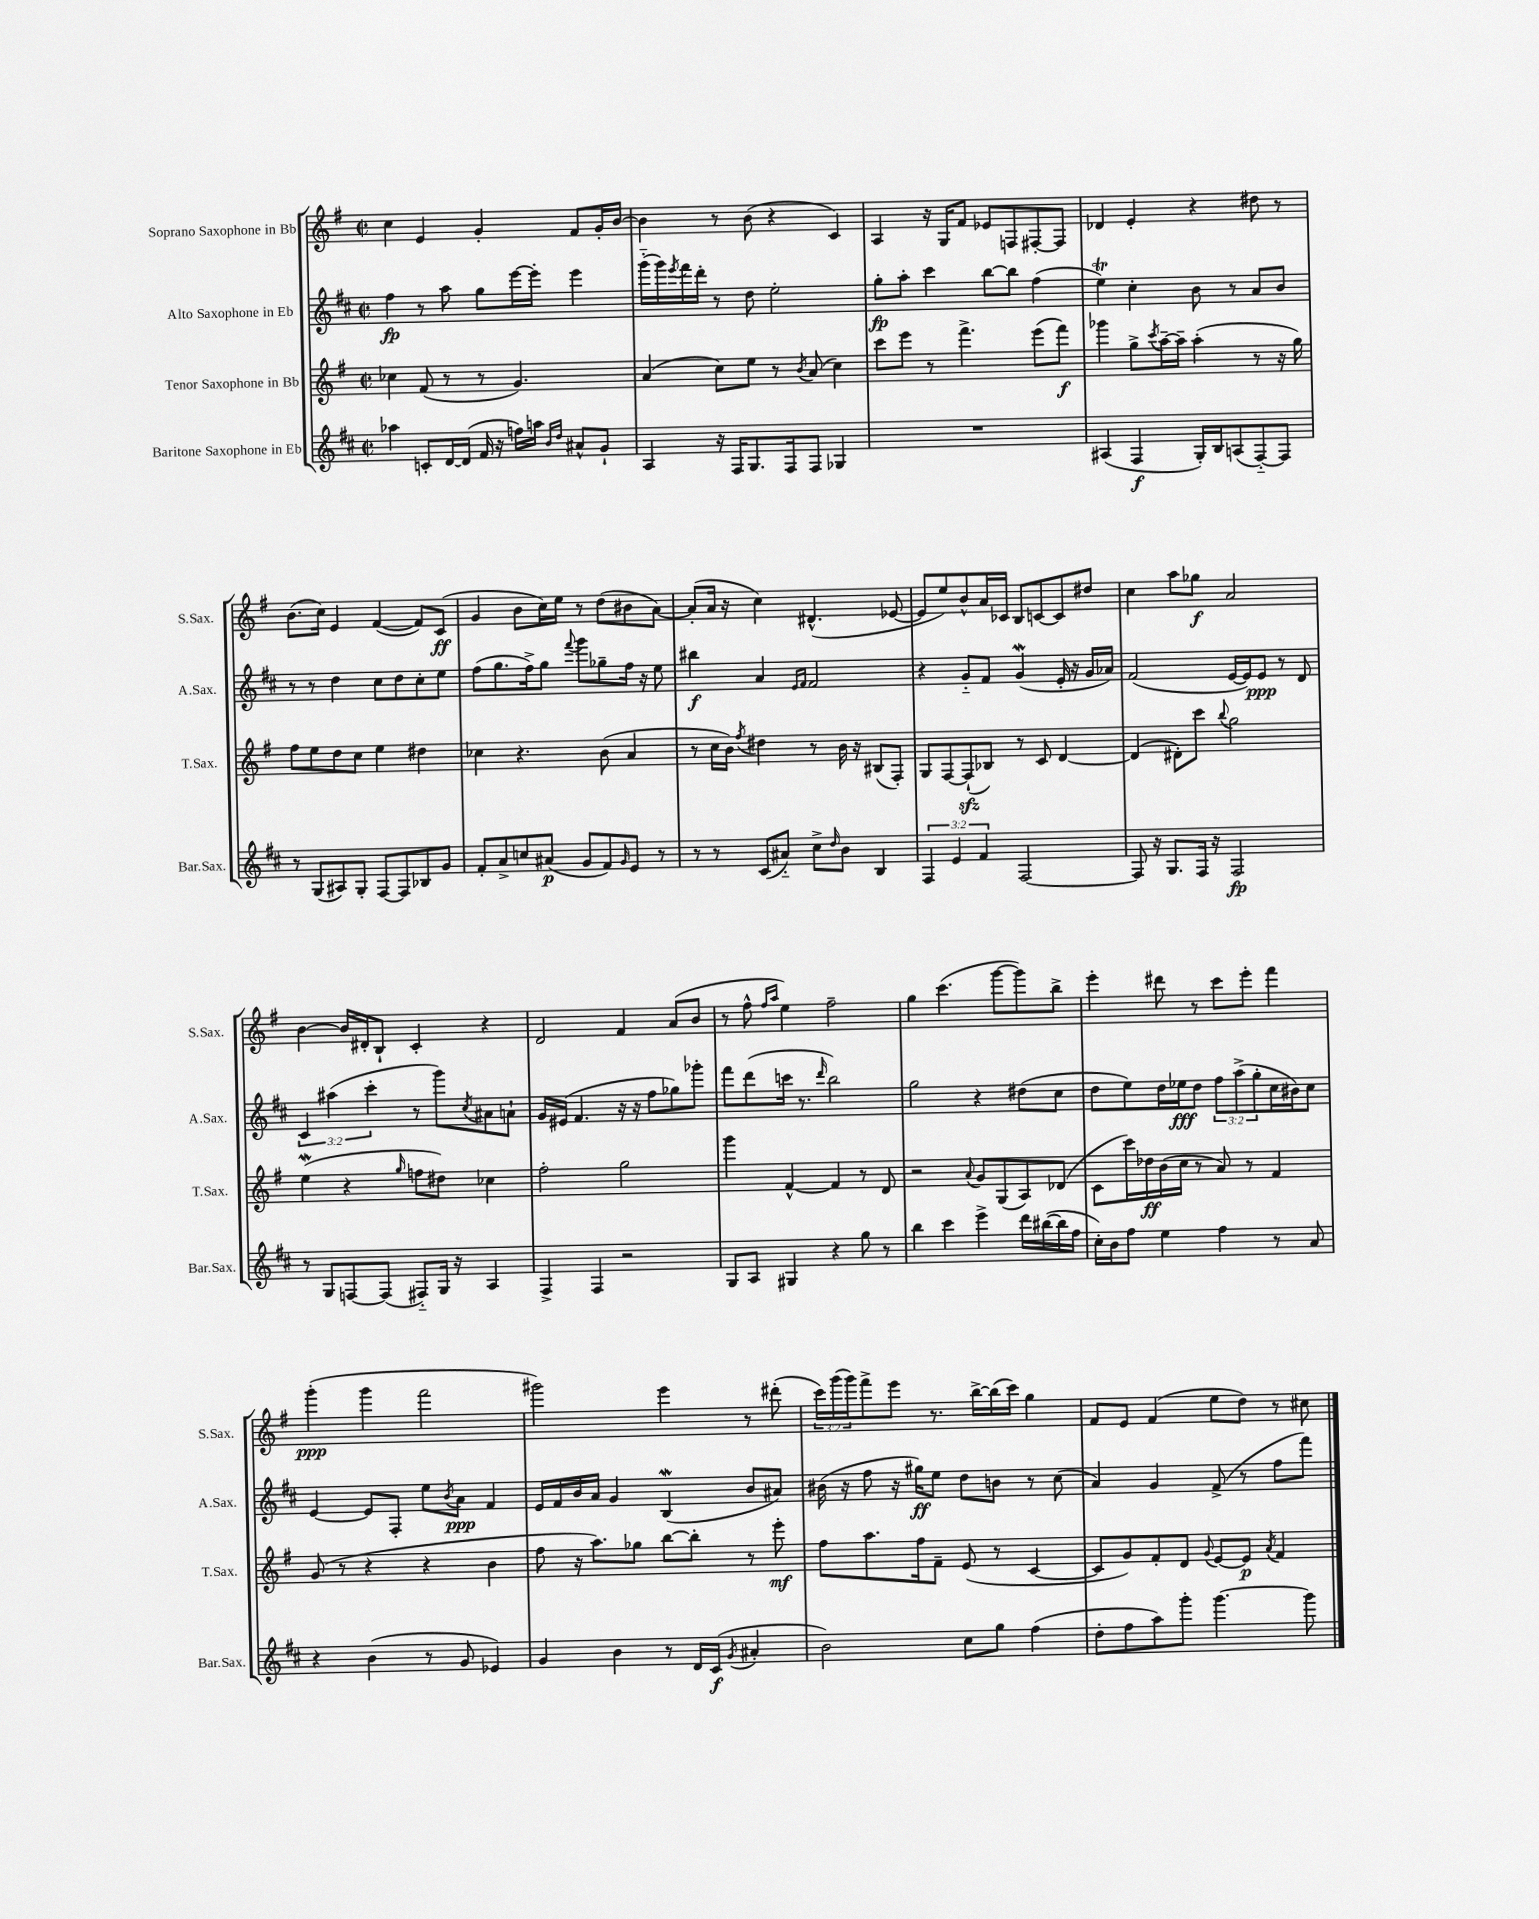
<<
\new StaffGroup <<
\new Staff = "s0" \with { instrumentName = "Soprano Saxophone in Bb" shortInstrumentName = "S.Sax." } {
    \clef treble \key g \major \defaultTimeSignature \time 2/2 \override Staff.TupletNumber.text = #tuplet-number::calc-fraction-text
    c''4 e'4 g'4-. fis'8 g'16-. b'16~ |
    b'4 r8 b'8( r4 c'4) |
    a4 r16 g16 fis'8 ees'8 f8 fis8~-. fis8 |
    des'4 e'4-. r4 dis''8 r8 |
    b'8.( c''16) e'4 fis'4~( fis'8) c'8\ff( |
    g'4 b'8 c''16) e''16 r8 d''8( bis'8 a'8~) |
    a'8-.( a'16 r16 c''4) dis'4.-^( ees'8~ |
    ees'8 e''8) b'8-^ a'16 ces'16 b8 c'8~ c'8 dis''8 |
    c''4 a''8 ges''8\f a'2 |
    b'4~ b'16 dis'16-. b8-! c'4-. r4 |
    d'2 fis'4 a'8( b'8 |
    r8 fis''8-^ \grace { fis''16 a''16 } e''4) fis''2-- |
    g''4 c'''4.( g'''8~ g'''8) b''8-> |
    e'''4-. dis'''8 r8 c'''8 e'''8-. fis'''4 |
    g'''4-.\ppp( g'''4 fis'''2 |
    gis'''2) e'''4 r8 dis'''8-.( |
    \tuplet 3/2 { c'''16) g'''16( g'''16) } fis'''8-> e'''8 r8. b''16~-> b''16( c'''16) g''4 |
    fis'8 e'8 fis'4( e''8 d''8) r8 cis''8 \bar "|." |
}
\new Staff = "s1" \with { instrumentName = "Alto Saxophone in Eb" shortInstrumentName = "A.Sax." } {
    \clef treble \key d \major \defaultTimeSignature \time 2/2 \override Staff.TupletNumber.text = #tuplet-number::calc-fraction-text
    fis''4\fp r8 a''8 g''8 e'''16~ e'''16-. e'''4 |
    g'''16-_( g'''16) \acciaccatura { e'''8 } fis'''16 d'''16-. r8 d''8 e''2-. |
    g''8-.\fp a''8-. cis'''4 b''8~ b''8 fis''4( |
    e''4\trill) cis''4-. b'8 r8 a'8 b'8 |
    r8 r8 d''4 cis''8 d''8 cis''8-. e''8 |
    fis''8( g''8. fis''16->) g''8 \appoggiatura { fis'''8 } g'''8 ges''8-- fis''16 r16 e''8 |
    bis''4\f a'4 \grace { e'16 fis'16 } fis'2 |
    r4 g'8-_ fis'8 g'4\mordent( e'16-. r16 g'16 aes'16) |
    fis'2( e'16~ e'16) e'8\ppp r8 d'8 |
    \tuplet 3/2 { cis'4 ais''4( cis'''4-. } r8 g'''8) \acciaccatura { cis''8 } ais'8 a'8-! |
    g'16 eis'16( fis'4. r16 r16 fis''8 ges''8) ges'''8-. |
    fis'''8 d'''8( c'''16 r8. \grace { d'''16 } b''2) |
    g''2 r4 dis''8( cis''8 |
    d''8 e''8) d''16 ees''16\fff d''8 \tuplet 3/2 { fis''8 a''8->( g''8-. } cis''16 bis'16) cis''8 |
    e'4~ e'8 fis8-. e''8 \acciaccatura { b'8 } a'8\ppp fis'4 |
    e'16 fis'16 b'16 a'16 g'4 b4\mordent( b'8 ais'8) |
    bis'16( r16 fis''8 r16 gis''16\ff) e''8 d''8 b'8 r8 cis''8( |
    a'4) g'4 fis'8->( r8 fis''8 fis'''8) \bar "|." |
}
\new Staff = "s2" \with { instrumentName = "Tenor Saxophone in Bb" shortInstrumentName = "T.Sax." } {
    \clef treble \key g \major \defaultTimeSignature \time 2/2
    ces''4 fis'8( r8 r8 g'4.) |
    a'4( c''8) e''8 r8 \acciaccatura { b'8 } a'8( c''4) |
    c'''8 e'''8 r8 fis'''4.-> e'''8( fis'''8\f) |
    ges'''4 g''8-> \acciaccatura { c'''8 } a''16~-- a''16-- a''4-.( r8 r16 g''16) |
    fis''8 e''8 d''8 c''8 e''4 dis''4 |
    ces''4 r4. b'8( a'4 |
    r8 c''16 b'16) \acciaccatura { fis''8 } dis''4 r8 b'16 r16 bis8( fis8-.) |
    g8 fis8~ fis8-!\sfz( bes8) r8 c'8 d'4~ |
    d'4( dis'8-.) c'''8 \appoggiatura { b''8 } g''2 |
    e''4\mordent( r4 \grace { g''16 } f''8 dis''8) ces''4 |
    fis''2-. g''2 |
    g'''4 fis'4~-^ fis'4 r8 d'8 |
    r2 \appoggiatura { a'8 } g'8 g8( a8) des'8( |
    c'8 c'''16) des''16\ff b'16( c''16 r8 a'8) r8 fis'4 |
    g'8( r8 r4 r4 b'4 |
    fis''8 r16 a''8.) ges''8 b''8~ b''8-. r8 e'''8-.\mf |
    fis''8 a''8. fis''16 fis'8-- e'8( r8 c'4~ |
    c'8 g'8) fis'8-. d'8 \appoggiatura { g'8 } e'8~ e'8\p \acciaccatura { a'8 } fis'4 \bar "|." |
}
\new Staff = "s3" \with { instrumentName = "Baritone Saxophone in Eb" shortInstrumentName = "Bar.Sax." } {
    \clef treble \key d \major \defaultTimeSignature \time 2/2 \override Staff.TupletNumber.text = #tuplet-number::calc-fraction-text
    aes''4 c'8-. d'16~ d'16( fis'16 r16 f''16) a''16 \grace { b'16 d''16 } ais'8-^ g'8-! |
    a4 r16 fis16 g8. fis16 fis8 ges4 |
    R1 |
    ais4( fis4\f g16-.) b16 a8( fis8~-_) fis8 |
    r8 g8( ais8) g8-. fis8~ fis8 bes8 g'8 |
    fis'8-. a'8-> c''8 ais'8\p( g'8 fis'8) \grace { g'16 } e'8 r8 |
    r8 r8 cis'8( ais'8-_) cis''8-> \grace { d''16 } b'8 b4 |
    \tuplet 3/2 { fis4 e'4 fis'4 } fis2~ |
    fis8 r16 g8. fis16 r16 fis2\fp |
    r8 g8 f8~ f8( fis8-_) g16 r16 a4 |
    fis4-> fis4 r2 |
    g8 a8 gis4 r4 g''8 r8 |
    b''4 cis'''4 e'''4-> d'''16 bis''16~( bis''16 fis''16 |
    cis''16-.) b'16 fis''8 e''4 fis''4 r8 a'8 |
    r4 b'4( r8 g'8 ees'4) |
    g'4 b'4 r8 d'16 cis'16\f( \acciaccatura { g'8 } ais'4-. |
    b'2) cis''8 g''8 fis''4( |
    d''8-. fis''8 a''8) g'''8-. g'''4.~ g'''8 \bar "|." |
}
>>
>>
\layout { \context { \Score \remove "Bar_number_engraver" } }
